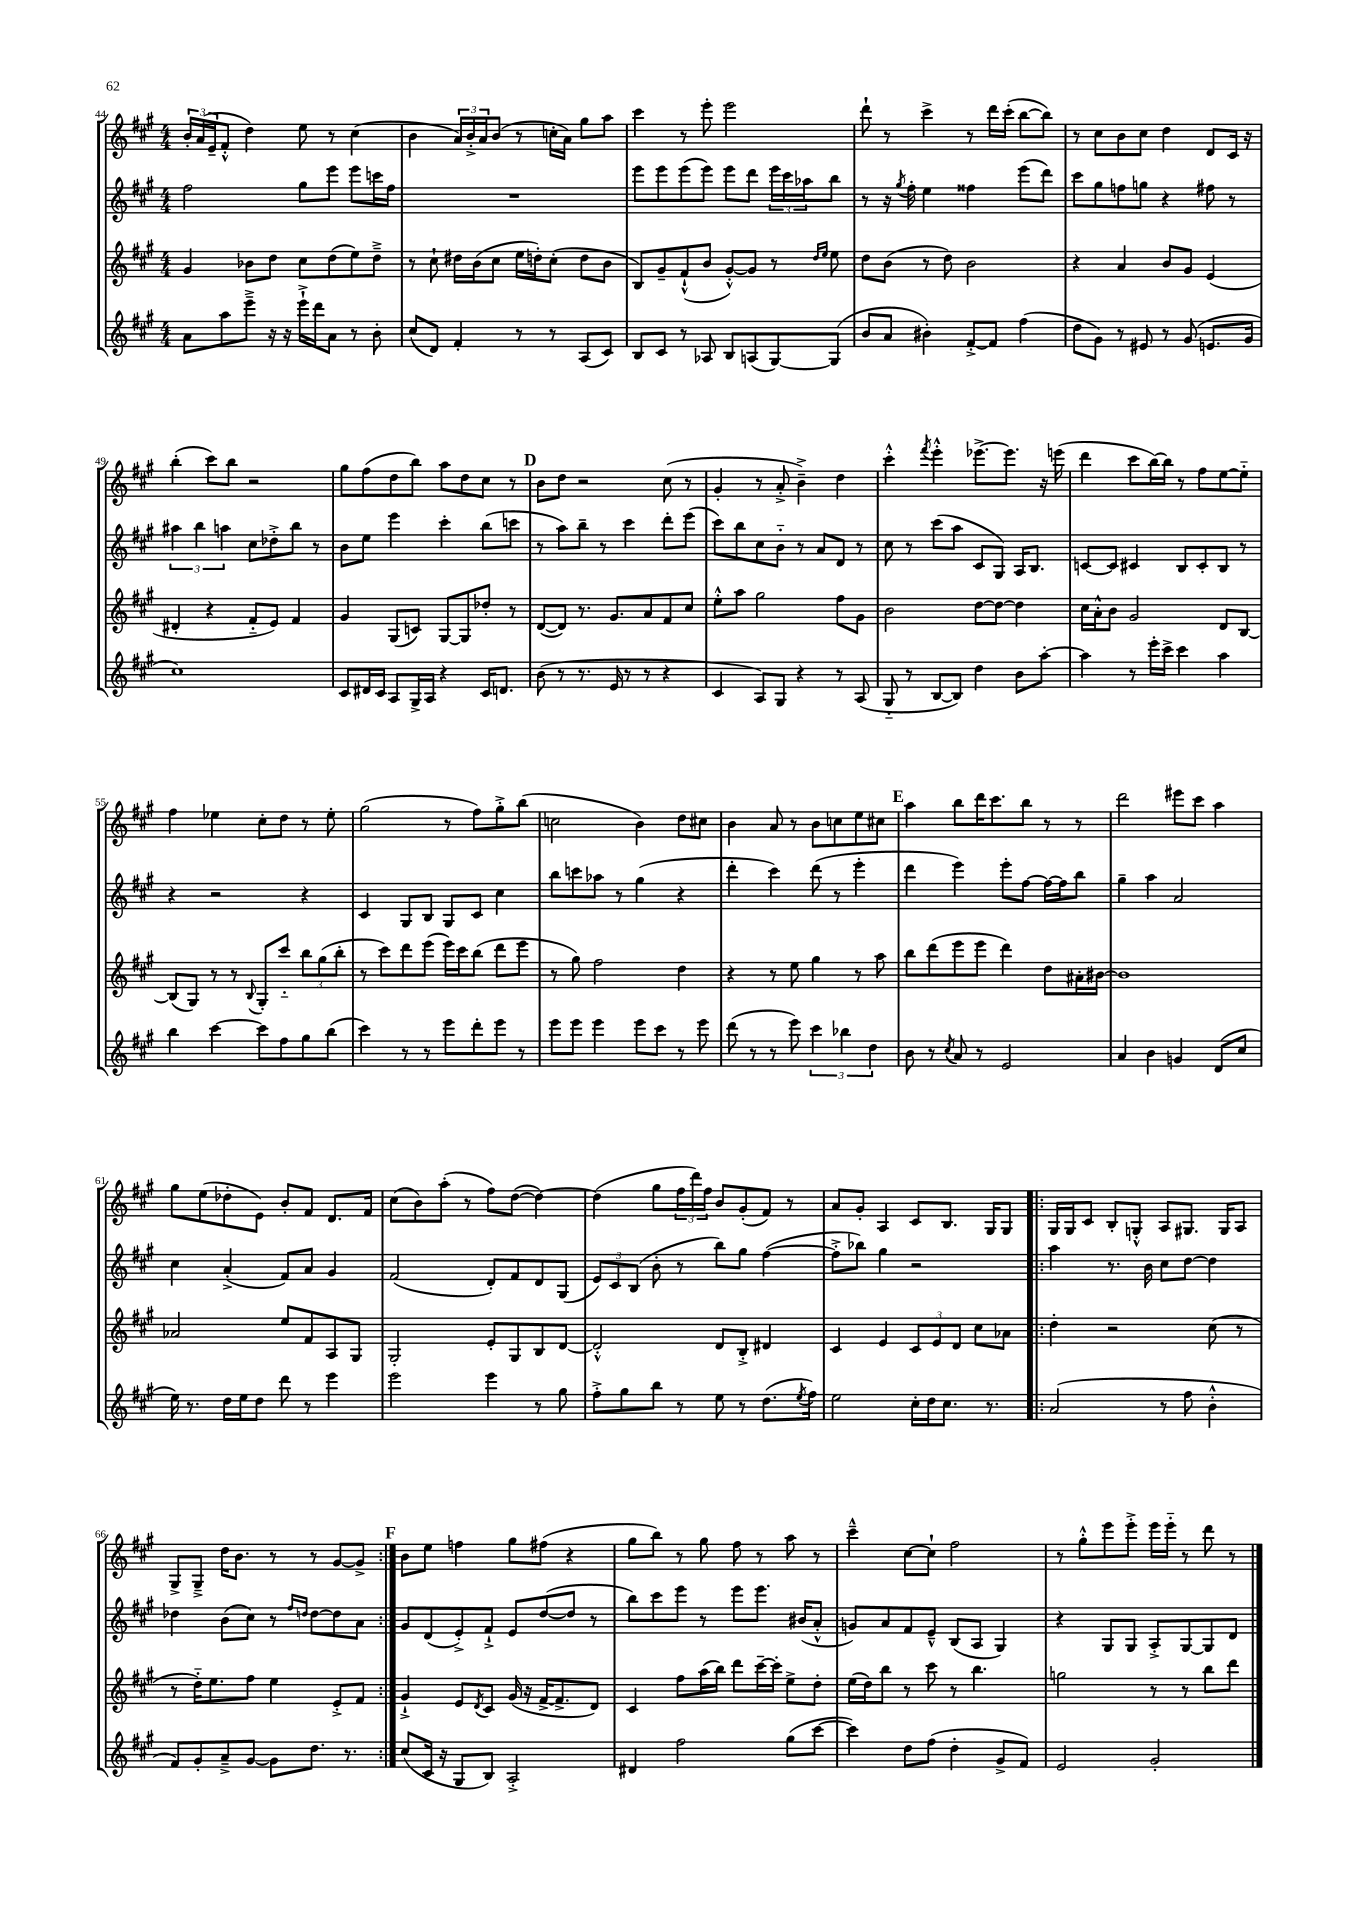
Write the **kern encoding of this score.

**kern	**kern	**kern	**kern
*part4	*part3	*part2	*part1
*staff4	*staff3	*staff2	*staff1
*clefG2	*clefG2	*clefG2	*clefG2
*k[f#c#g#]	*k[f#c#g#]	*k[f#c#g#]	*k[f#c#g#]
*M4/4	*M4/4	*M4/4	*M4/4
=44	=44	=44	=44
8a\L	4g#/	2ff#\	24b'/LL
.	.	.	(24a/
.	.	.	24e~/J
8aa\	.	.	8f#'^^/J
8eee~^\J	8b-X\L	.	4dd\)
16r	8dd\J	.	.
16r	.	.	.
16eee`^\LL	8cc#\L	8gg#\L	8ee\
16ddd\J	.	.	.
8a\J	(8dd\	8eee\J	8r
8r	8ee\)	8eee\L	(4cc#\
8b'\	8dd~^\J	16cccn\L	.
.	.	16ff#\JJ	.
=45	=45	=45	=45
(8cc#/L	8r	1r	4b\
8d/J)	8cc#`\	.	.
4f#'/	16dd#X\LL	.	24a/LL)
.	.	.	24b'^/
.	(16b\J	.	.
.	.	.	24a/J
.	8cc#\J	.	(8b/J
8r	16ee\LL	.	8r
.	16ddn'\J)	.	.
8r	(8cc#'\J	.	16ccn'\LL
.	.	.	16a\JJ)
(8A/L	8dd\L	.	8gg#\L
8c#/J)	8b\J	.	8aa\J
=46	=46	=46	=46
8B/L	8B/L)	8eee\L	4ccc#\
8c#/J	8g#~/	8eee\	.
8r	(8f#`^^/	(8eee\	8r
8A-X/	8b/J	8eee\J)	8eee'\
8B/L	[8g#'^^/L)	8eee\L	2eee\
(8An/	8g#/J]	8ddd\J	.
[8G#/)	8r	24eee\LL	.
.	.	24ccc#\	.
.	.	24aa-X\J	.
.	16qqdd/LL	.	.
.	16qqee/JJ	.	.
(8G#/J]	8ee\	8bb\J	.
=47	=47	=47	=47
8b/L	8dd\L	8r	8ddd`\
8a/J	(8b\J	16r	8r
.	.	8qgg#/	.
.	.	16ff#'\	.
4b#X'\)	8r	4ee\	4ccc#^\
.	8dd\)	.	.
[8f#'^/L	2b\	4ff##X\	8r
8f#/J]	.	.	16ddd\LL
.	.	.	(16ccc#'\JJ
(4ff#\	.	(8eee\L	[8bb\L
.	.	8ddd\J)	8bb\J])
=48	=48	=48	=48
8dd\L	4r	8ccc#\L	8r
8g#\J)	.	8gg#\	8cc#\L
8r	4a/	8ffn\	8b\
8e#X/	.	8ggn\J	8cc#\J
8r	8b/L	4r	4dd\
(8g#/	8g#/J	.	.
8.en/L	(4e/	8ff#X\	8d/L
.	.	8r	16c#/Jk
16g#/Jk	.	.	16r
!!LO:LB:g=z
=49	=49	=49	=49
1cc#)	4d#X'/	6aa#X\	(4bb'\
.	.	6bb\	.
.	4r	.	8ccc#\L)
.	.	6aan\	.
.	.	.	8bb\J
.	8f#/L	8cc#\L	2r
.	8e/J)	8dd-X'^\	.
.	4f#/	8bb\J	.
.	.	8r	.
=50	=50	=50	=50
8c#/L	4g#/	8b\L	8gg#\L
16d#X/L	.	8ee\J	(8ff#\
16c#/JJ	.	.	.
8A/L	(8G#/L	4eee\	8dd\
16G#^/L	8cn/J)	.	8bb\J)
16A/JJ	.	.	.
4r	[8G#/L	4ccc#'\	8aa\L
.	8G#/]	.	8dd\
16c#/KL	8dd-X'/J	(8bb\L	8cc#\J
8.dn/J	.	.	.
.	8r	8cccn\J	8r
!!LO:REH:place=s1:t=D
=51	=51	=51	=51
(8b\	([8d/L	8r	8b\L
8r	8d/J])	8aa\L)	8dd\J
8.r	8.r	8bb~\J	2r
.	.	8r	.
16e/	8.g#/L	.	.
8r	.	4ccc#\	.
8r	8a/	.	.
4r	8f#/	8ddd'\L	(8cc#\
.	8cc#/J	(8eee\J	8r
=52	=52	=52	=52
4c#/	8ee'^^\L	8ccc#\L)	4g#'/
.	8aa\J	8bb\	.
8A/L)	2gg#\	8cc#\	8r
8G#/J	.	8b\J	8a'^/
4r	.	8r	4b~^\)
.	.	8a/L	.
8r	8ff#\L	8d/J	4dd\
(8A/	8g#\J	8r	.
=53	=53	=53	=53
8G#/	2b\	8cc#\	4ccc#'^^\
8r	.	8r	.
.	.	.	8qfff#/
[8B/L	.	(8ccc#\L	4eee'^^\
8B/J])	.	8aa\J	.
4dd\	[8dd\L	8c#/L	[8.eee-X^\L
.	8dd\J_	8G#/J)	.
.	.	.	8.eee-\J]
8b\L	4dd\]	16A/KL	.
.	.	8.B/J	.
[8aa'\J	.	.	16r
.	.	.	(16eeen\
=54	=54	=54	=54
4aa\]	16cc#\LL	[8cn/L	4ddd\
.	16a'^^\J	.	.
.	8b\J	8c/J]	.
8r	2g#/	4c#X/	8ccc#\L
16eee'\LL	.	.	[16bb\L)
16ccc#^\JJ	.	.	16bb\JJ]
4ccc#\	.	8B/L	8r
.	.	8c#'/	8ff#\L
4aa\	8d/L	8B/J	[8ee\
.	[8B/J	8r	8ee\J]
!!LO:LB:g=z
=55	=55	=55	=55
4bb\	(8B/L]	4r	4ff#\
.	8G#/J)	.	.
[4ccc#\	8r	2r	4ee-X\
.	8r	.	.
.	8qqB/	.	.
8ccc#\L]	8G#'/L	.	8cc#'\L
8ff#\	8ccc#/J	.	8dd\J
8gg#\	12bb\L	4r	8r
.	(12gg#\	.	.
(8bb\J	.	.	8ee-'\
.	12bb'\J	.	.
=56	=56	=56	=56
4ccc#\)	8r	4c#/	(2gg#\
.	8ccc#\L)	.	.
8r	8ddd\	8G#/L	.
8r	(8eee\J	8B/J	.
8eee\L	16eee\LL)	8G#/L	8r
.	16ccc#\J	.	.
8ddd'\	(8bb\J	8c#/J	8ff#\L)
8eee\J	8ddd\L	4cc#\	8gg#'^\
8r	8eee\J	.	(8bb\J
=57	=57	=57	=57
8eee\L	8r	8bb\L	2ccn\
8eee\J	8gg#\)	8cccn\	.
4eee\	2ff#\	8aa-X\J	.
.	.	8r	.
8eee\L	.	(4gg#\	4b\)
8ccc#\J	.	.	.
8r	4dd\	4r	8dd\L
8eee\	.	.	8cc#X\J
=58	=58	=58	=58
(8ddd\	4r	4ddd'\	4b\
8r	.	.	.
8r	8r	4ccc#\)	8a/
8eee\)	8ee\	.	8r
6ccc#\	4gg#\	(8ddd\	8b\L
.	.	8r	8ccn\
6bb-X\	.	.	.
.	8r	4eee'\	8ee\
6dd\	.	.	.
.	8aa\	.	8cc#X\J
!!LO:REH:place=s1:t=E
=59	=59	=59	=59
8b\	8bb\L	4ddd\	4aa\
8r	(8ddd\	.	.
8qcc#/	.	.	.
8a/	8eee\	4eee\)	8bb\L
8r	8eee\J	.	16ddd\K
.	.	.	8.ccc#\
2e/	4ddd\)	8eee'\L	.
.	.	[8ff#\J	8bb\J
.	8dd\L	16ff#\LL_	8r
.	.	16ff#\J]	.
.	16a#X'\L	8bb\J	8r
.	[16b#X\JJ	.	.
=60	=60	=60	=60
4a/	1b#]	4gg#~\	2ddd\
4b\	.	4aa\	.
4gn/	.	2a/	8eee#X\L
.	.	.	8ccc#\J
(8d/L	.	.	4aa\
8cc#/J	.	.	.
!!LO:LB:g=z
=61	=61	=61	=61
16ee\)	2a-X/	4cc#\	8gg#\L
8.r	.	.	.
.	.	.	(8ee\
16dd\LL	.	(4a'^/	8dd-X'\
16ee\J	.	.	.
8dd\J	.	.	8e\J)
8ddd\	8ee/L	8f#/L)	8b'/L
8r	8f#/	8a/J	8f#/J
4eee\	8A/	4g#/	8.d/L
.	8G#/J	.	.
.	.	.	16f#/Jk
=62	=62	=62	=62
2eee\	2G#'/	(2f#/	(8cc#\L
.	.	.	8b\)
.	.	.	(8aa'\J
.	.	.	8r
4eee\	8e'/L	8d'/L)	8ff#\L)
.	8G#/	8f#/	([8dd\J
8r	8B/	8d/	4dd\_)
8gg#\	[8d/J	(8G#/J	.
=63	=63	=63	=63
8ff#'^\L	2d'^^/]	12e/L)	(4dd\]
.	.	12c#/	.
8gg#\	.	.	.
.	.	(12B/J	.
8bb\J	.	8b'\	8gg#\L
8r	.	8r	24ff#\L
.	.	.	24ddd\)
.	.	.	24ff#\JJ
8ee\	8d/L	8bb\L)	8b/L
8r	8B'^/J	8gg#\J	(8g#'/
(8.dd\L	4d#X/	([4ff#\	8f#/J)
.	.	.	8r
8qee/	.	.	.
16ff#\Jk)	.	.	.
=64	=64	=64	=64
2ee\	4c#/	8ff#'^\L]	8a/L
.	.	8bb-X\J)	8g#'/J
.	4e/	4gg#\	4A/
16cc#'\LL	12c#/L	2r	8c#/L
16dd\J	.	.	.
.	12e/	.	.
8.cc#\J	.	.	8.B/J
.	12d/J	.	.
.	8cc#\L	.	.
8.r	.	.	16G#/KL
.	8a-X\J	.	8G#/J
=65!|:	=65!|:	=65!|:	=65!|:
(2a/	4dd'\	4aa\	16G#/LL
.	.	.	16G#/J
.	.	.	8c#/J
.	2r	8.r	8B'/L
.	.	.	8Gn'^^/J
.	.	16b\	.
8r	.	8cc#\L	8A/L
8ff#\	.	[8dd\J	8.G#X/J
4b'^^\	(8cc#\	4dd\]	.
.	.	.	16G#/KL
.	8r	.	8A/J
!!LO:LB:g=z
=66	=66	=66	=66
8f#/L)	8r	4dd-X\	8G#^/L
8g#'/	16dd\KL)	.	8G#~^/J
.	8.ee\	.	.
8a~^/	.	(8b\L	16dd\KL
.	.	.	8.b\J
[8g#/J	8ff#\J	8cc#\J)	.
8g#\L]	4ee\	8r	8r
.	.	16qqff#/LL	.
.	.	16qqddn/JJ	.
8.dd\J	.	[8dd\L	8r
.	8e'^/L	8dd\]	[8g#/L
8.r	.	.	.
.	8f#/J	8a\J	8g#^/J]
!!LO:REH:place=s1:t=F
=67:|!	=67:|!	=67:|!	=67:|!
(8cc#/L	4g#`^/	8g#/L	8b\L
16c#/Jk	.	(8d/	8ee\J
16r	.	.	.
8G#/L	8e/L	8e'^/)	4ffn\
.	8qd/	.	.
8B/J)	8c#/J	8f#`^/J	.
2A'^/	(16g#/	8e/L	8gg#\L
.	16r	.	.
.	[16f#^/KL	([8dd/	(8ff#X\J
.	8.f#^/]	.	.
.	.	8dd/J]	4r
.	8d/J)	8r	.
=68	=68	=68	=68
4d#X/	4c#/	8bb\L)	8gg#\L
.	.	8ccc#\	8bb\J)
2ff#\	8ff#\L	8eee\J	8r
.	(16aa\L	8r	8gg#\
.	16bb\JJ)	.	.
.	8ddd\L	8eee\L	8ff#\
.	[16ccc#~\L	8.eee\J	8r
.	16ccc#'\JJ]	.	.
(8gg#\L	8ee^\L	.	8aa\
.	.	(16b#X/KL	.
[8ccc#\J	8dd'\J	8a'^^/J	8r
=69	=69	=69	=69
4ccc#\])	(16ee\LL	8gn/L)	4ccc#~^^\
.	16dd\J)	.	.
.	8bb\J	8a/	.
8dd\L	8r	8f#/	[8cc#\L
(8ff#\J	8ccc#\	8e~^^/J	8cc#`\J]
4dd'\	8r	(8B/L	2ff#\
.	4.bb\	8A/J	.
8g#^/L	.	4G#/)	.
8f#/J)	.	.	.
=70	=70	=70	=70
2e/	2ggn\	4r	8r
.	.	.	8gg#'^^\L
.	.	8G#/L	8eee\
.	.	8G#/J	8eee'^\J
2g#'/	8r	8A'^/L	16eee\LL
.	.	.	16eee\JJ
.	8r	[8G#/	8r
.	8bb\L	8G#/]	8ddd\
.	8ddd\J	8d/J	8r
==	==	==	==
*-	*-	*-	*-
